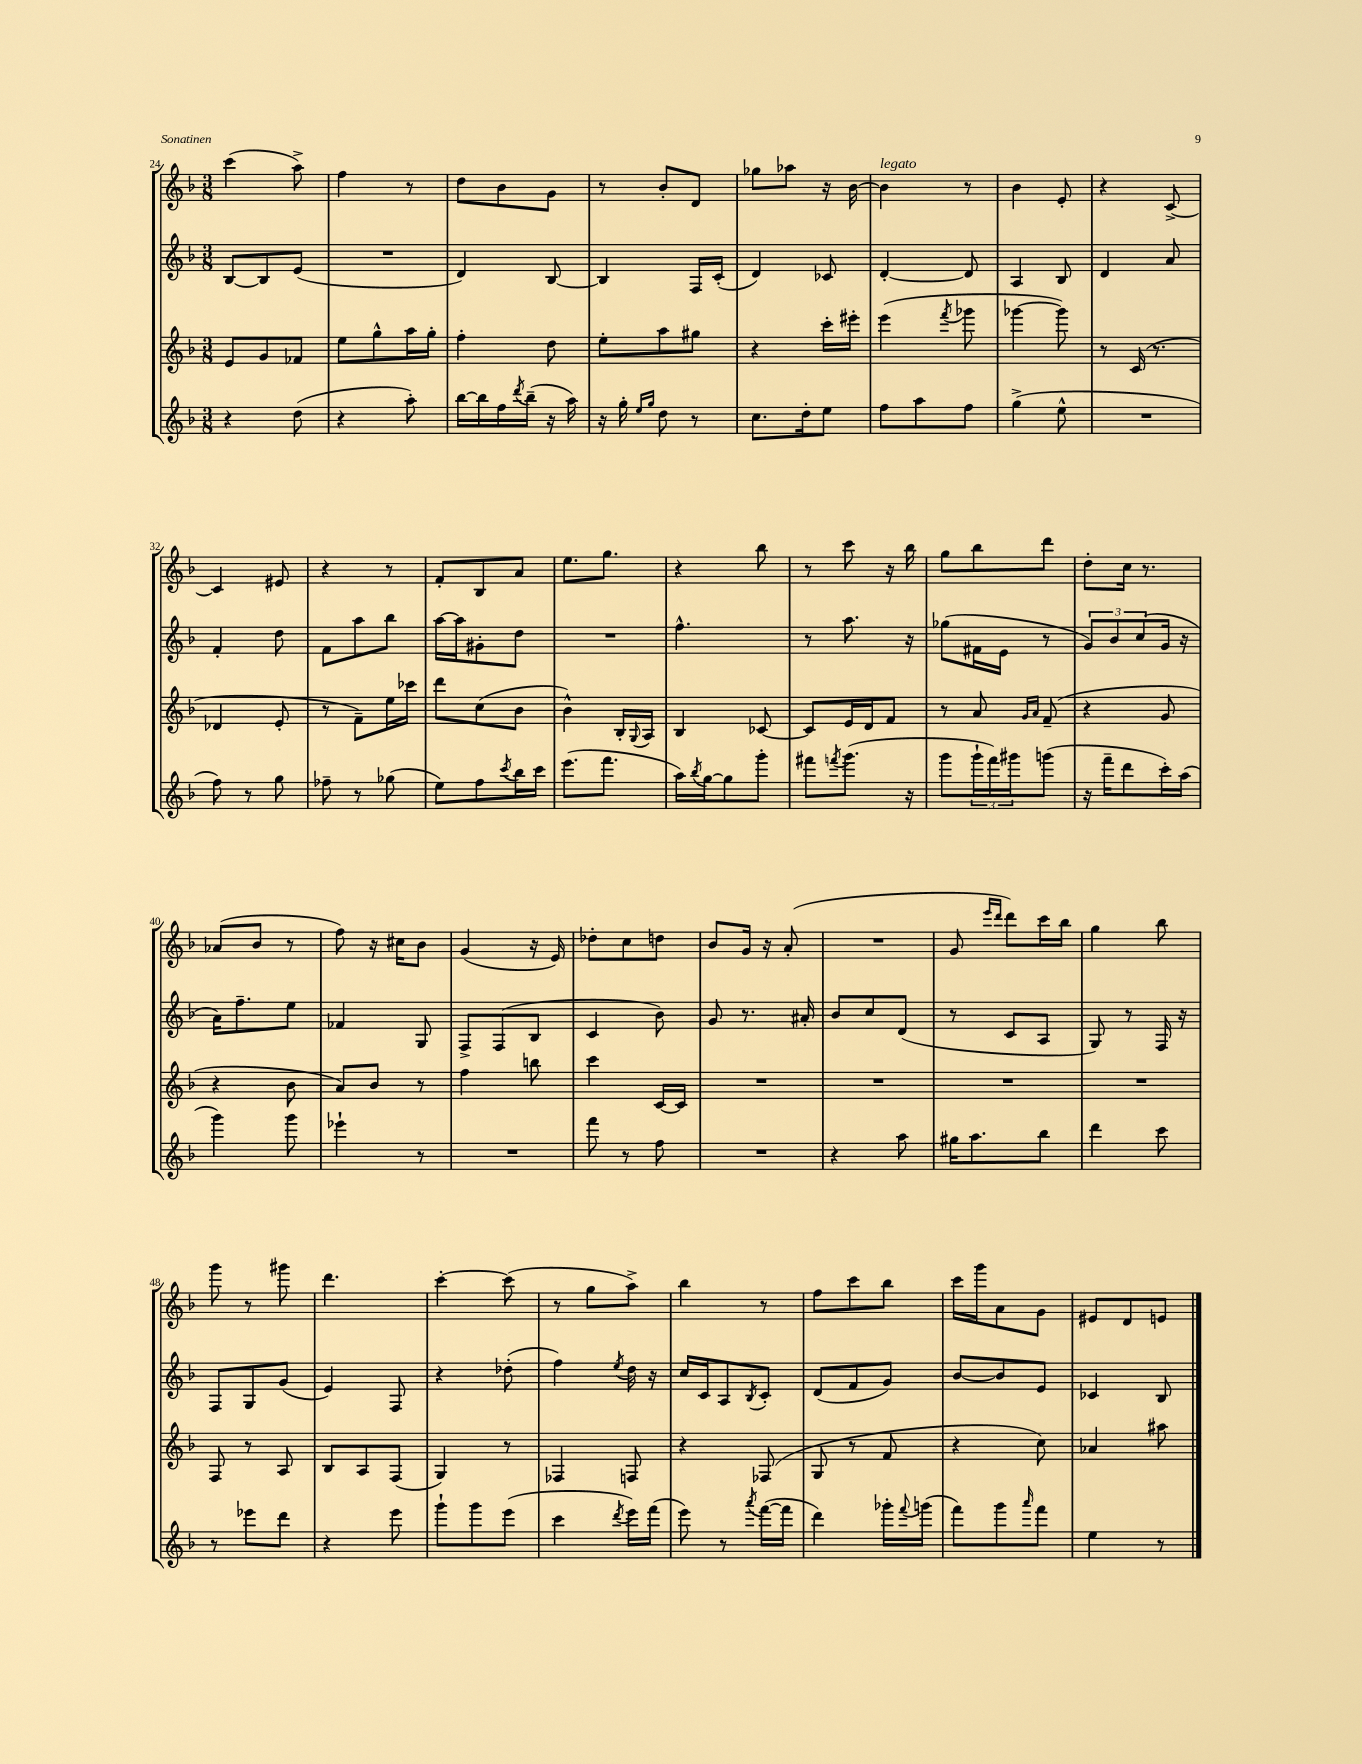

**kern	**kern	**kern	**kern
*staff4	*staff3	*staff2	*staff1
*clefG2	*clefG2	*clefG2	*clefG2
*k[b-]	*k[b-]	*k[b-]	*k[b-]
*M3/8	*M3/8	*M3/8	*M3/8
4r	8e	[8B-	(4ccc
.	8g	8B-]	.
(8dd	8f-	(8e	8aa^)
=	=	=	=
4r	8ee	4.r	4ff
.	8gg^^	.	.
8aa')	16aa	.	8r
.	16gg'	.	.
=	=	=	=
[16bb-	4ff'	4d)	8dd
16bb-]	.	.	.
16ff	.	.	8b-
8qddd	.	.	.
(16bb-~	.	.	.
16r	8dd	[8B-	8g
16aa)	.	.	.
=	=	=	=
16r	8ee'	4B-]	8r
16gg'	.	.	.
16qqee	.	.	.
16qqgg	.	.	.
8dd	8aa	.	8b-'
8r	8gg#	16F	8d
.	.	(16c'	.
=	=	=	=
8.cc	4r	4d)	8gg-
.	.	.	8aa-
16dd'	.	.	.
8ee	16ccc'	8c-	16r
.	16eee#'	.	[16b-
=	=	=	=
8ff	(4eee	[4d'	4b-]
8aa	.	.	.
.	8qfff	.	.
8ff	8ggg-	8d]	8r
=	=	=	=
(4gg^	[4ggg-	4A	4b-
8ee^^	8ggg-])	8B-	8e'
=	=	=	=
4.r	8r	4d	4r
.	(16c	.	.
.	8.r	.	.
.	.	8a	[8c^
=	=	=	=
8ff)	4d-	4f'	4c]
8r	.	.	.
8gg	8e'	8dd	8e#
=	=	=	=
8ff-~	8r	8f	4r
8r	8f~)	8aa	.
(8gg-	16ee	8bb-	8r
.	16ccc-	.	.
=	=	=	=
8ee)	8ddd	[16aa	8f'
.	.	16aa]	.
8ff	(8cc	8g#'	8B-
8qccc	.	.	.
16bb-	8b-	8dd	8a
16ccc	.	.	.
=	=	=	=
(8.eee	4b-^^)	4.r	8.ee
8.fff	.	.	8.gg
.	16B-'	.	.
.	8qqG	.	.
.	16A	.	.
=	=	=	=
16aa)	4B-	4.ff^^	4r
8qbb-	.	.	.
[16gg	.	.	.
8gg]	.	.	.
8ggg'	[8c-	.	8bb-
=	=	=	=
8fff#	8c-]	8r	8r
8qfff	.	.	.
(8.ggg	16e	8.aa	8ccc
.	16d	.	.
.	8f	.	16r
16r	.	16r	16bb-
=	=	=	=
8ggg	8r	(8gg-	8gg
24ggg`	8a	16f#	8bb-
24fff)	.	.	.
.	.	16e	.
24ggg#	.	.	.
.	16qqg	.	.
.	16qqa	.	.
(8ggg	(8f~	8r	8ddd
=	=	=	=
16r	4r	12g)	8dd'
16fff~	.	.	.
.	.	12b-	.
8ddd	.	.	16cc
.	.	(12cc	.
.	.	.	8.r
16ccc')	8g	16g	.
(16aa	.	16r	.
=	=	=	=
4ggg)	4r	16a)	(8a-
.	.	8.ff~	.
.	.	.	8b-
8ggg	8b-	8ee	8r
=	=	=	=
4eee-`	8a)	4f-	8ff)
.	8b-	.	16r
.	.	.	16cc#
8r	8r	8G	8b-
=	=	=	=
4.r	4ff	8F^	(4g
.	.	(8F	.
.	8bb	8B-	16r
.	.	.	16e)
=	=	=	=
8fff	4ccc	4c	8dd-'
8r	.	.	8cc
8ff	[16c	8b-)	8dd
.	16c]	.	.
=	=	=	=
4.r	4.r	8g	8b-
.	.	8.r	16g
.	.	.	16r
.	.	.	(8a'
.	.	16a#'	.
=	=	=	=
4r	4.r	8b-	4.r
.	.	8cc	.
8aa	.	(8d	.
=	=	=	=
16gg#	4.r	8r	8g
8.aa	.	.	.
.	.	.	16qqeee
.	.	.	16qqddd
.	.	8c	8ddd)
8bb-	.	8A	16ccc
.	.	.	16bb-
=	=	=	=
4ddd	4.r	8G)	4gg
.	.	8r	.
8ccc	.	16F	8bb-
.	.	16r	.
=	=	=	=
8r	8F	8F	8ggg
8eee-	8r	8G	8r
8ddd	8A	(8g	8ggg#
=	=	=	=
4r	8B-	4e)	4.ddd
.	8A	.	.
8eee	(8F	8F	.
=	=	=	=
8ggg`	4G)	4r	[4ccc'
8ggg	.	.	.
(8eee	8r	(8dd-'	(8ccc]
=	=	=	=
4ccc	4F-	4ff)	8r
.	.	.	8gg
8qddd	.	8qee	.
16eee)	8F	16dd	8aa^)
(16fff	.	16r	.
=	=	=	=
8eee)	4r	16cc	4bb-
.	.	16c	.
8r	.	8A	.
8qaaa	.	8qB-	.
([16fff	(8F-	8c'	8r
16fff]	.	.	.
=	=	=	=
4ddd)	8G	(8d	8ff
.	8r	8f	8ccc
16ggg-'	8f	8g)	8bb-
8qqfff	.	.	.
(16ggg	.	.	.
=	=	=	=
8fff)	4r	[8b-	16ccc
.	.	.	16ggg
8ggg	.	8b-]	8a
16qqaaa	.	.	.
8fff	8cc)	8e	8g
=	=	=	=
4ee	4a-	4c-	8e#
.	.	.	8d
8r	8aa#	8B-	8e
==	==	==	==
*-	*-	*-	*-
